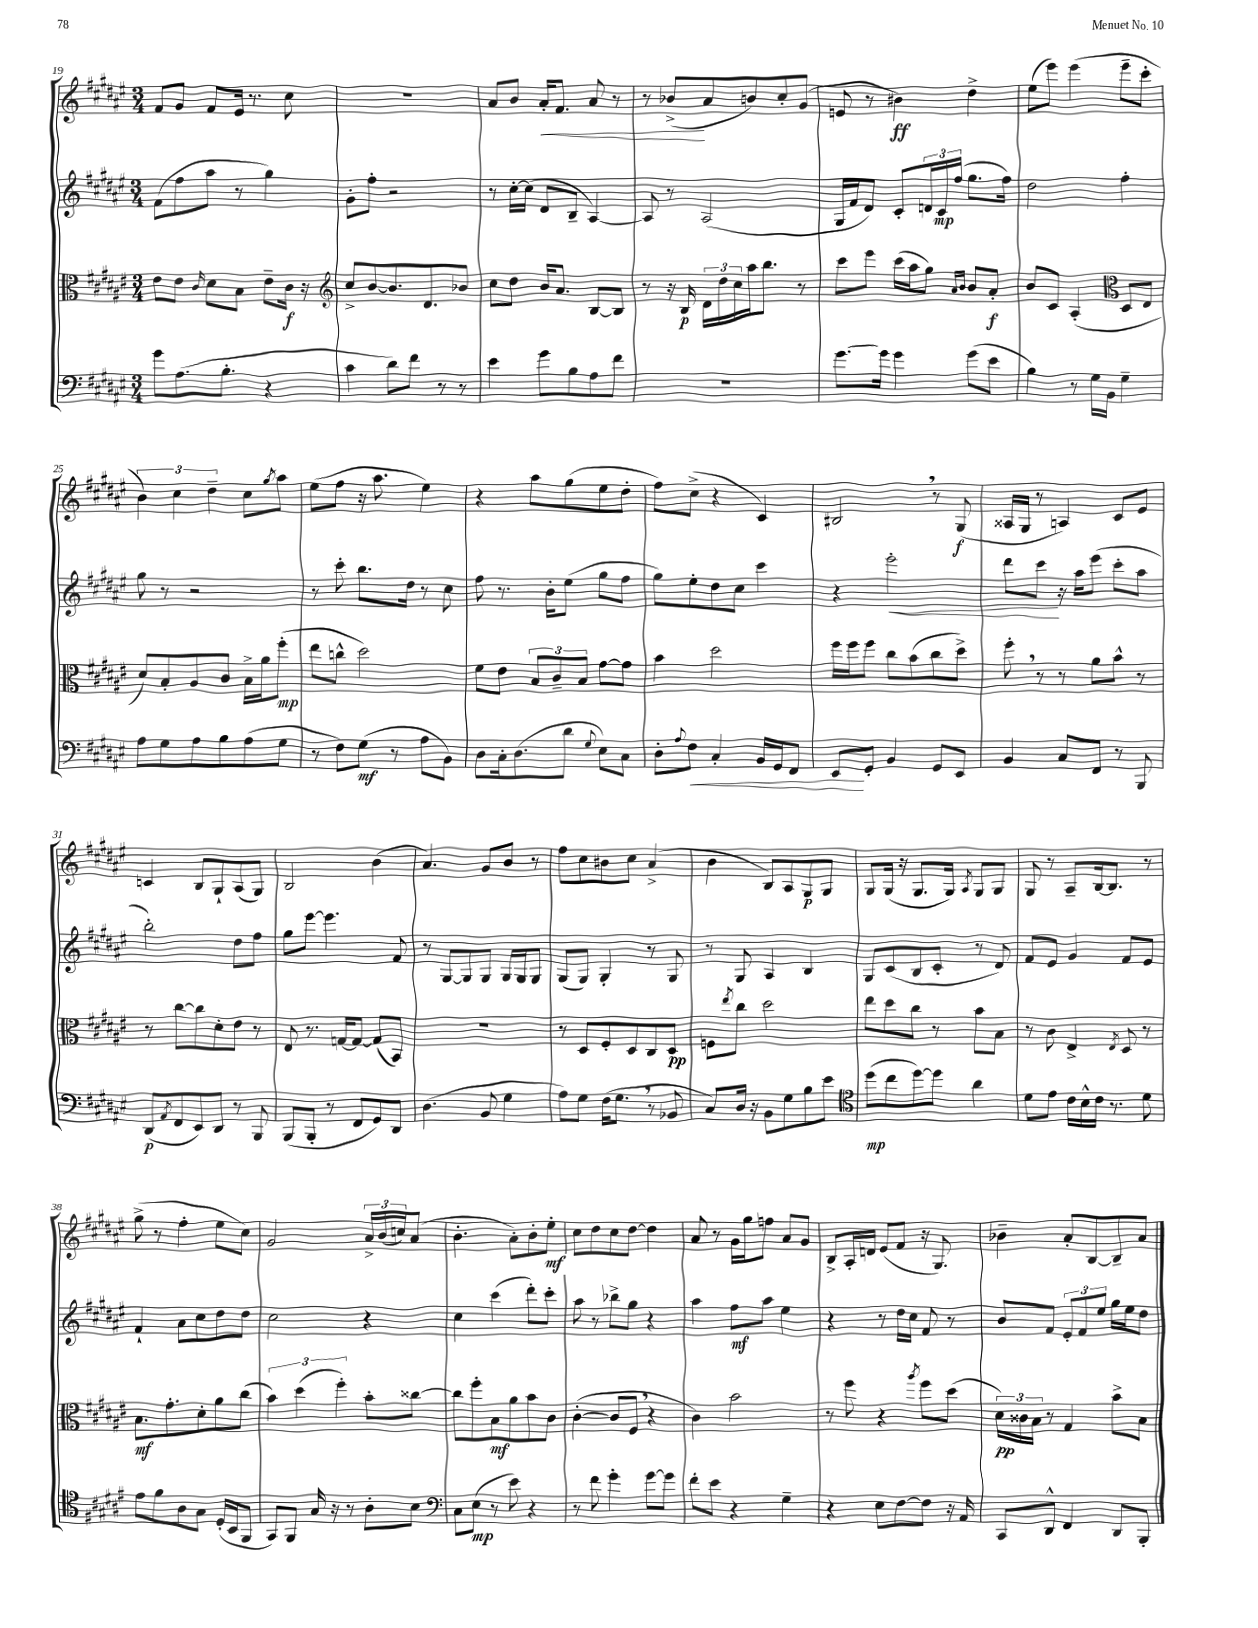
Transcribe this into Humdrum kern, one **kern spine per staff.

**kern	**kern	**kern	**kern
*staff4	*staff3	*staff2	*staff1
*clefF4	*clefC3	*clefG2	*clefG2
*k[f#c#g#d#a#e#]	*k[f#c#g#d#a#e#]	*k[f#c#g#d#a#e#]	*k[f#c#g#d#a#e#]
*M3/4	*M3/4	*M3/4	*M3/4
8g#	8e#	(8f#	8f#
(8.A#	8e#	8ff#	8g#
.	16qqc#	.	.
.	8d#	8aa#	8f#
8.B'	.	.	.
.	8B	8r	16e#
.	.	.	8.r
4r	8e#~	4gg#)	.
.	16c#	.	8cc#
.	16r	.	.
=	=	=	=
*	*clefG2	*	*
4c#	8cc#^	8g#'	2.r
.	[8b	8ff#'	.
8d#)	8.b]	2r	.
8f#	.	.	.
.	8.d#	.	.
8r	.	.	.
8r	8b-	.	.
=	=	=	=
4e#	8cc#	8r	8a#
.	8dd#	[16cc#'	8b
.	.	(16cc#]	.
8g#	16b	8d#	16a#'
.	8.a#	.	8.f#
8B	.	8B~	.
8A#	[8B	[4A#)	8a#
8f#	8B]	.	8r
=	=	=	=
2.r	8r	8A#]	8r
.	16r	8r	(8b-^
.	16B	.	.
.	24d#	(2A#	8a#
.	24dd#	.	.
.	24cc#	.	.
.	16aa#	.	8b)
.	8.bb	.	.
.	.	.	8cc#'
.	8r	.	(8g#
=	=	=	=
[8.g#	8ccc#	16G#	8e
.	.	16f#	.
.	8eee#	8d#)	8r
16g#]	.	.	.
4g#	(16ccc#	8c#'	4b#)
.	16aa#	.	.
.	8gg#)	24d	.
.	.	24c#	.
.	.	(24ff#	.
.	16qqa#	.	.
.	16qqb	.	.
(8g#	8b	8.gg#	4dd#^
8e#	8a#'	.	.
.	.	16ff#)	.
=	=	=	=
4B)	8b	2dd#	(8ee#
.	8c#	.	8eee#)
8r	(4A#'	.	(4eee#
16G#	.	.	.
16BB	.	.	.
*	*clefC3	*	*
4G#~	8D#	4ff#'	8eee#~
.	8E#	.	8ccc#'
=	=	=	=
8A#	8d#)	8gg#	6b)
8G#	8B'	8r	.
.	.	.	6cc#
8A#	8A#	2r	.
.	.	.	6dd#~
8B	8c#	.	.
(8A#	16B^	.	8cc#
.	16a#	.	.
.	.	.	8qgg#
8G#	(8ff#'	.	8aa#
=	=	=	=
8r	8ee#	8r	(8ee#
8F#)	8cc^^	8ccc#'	8ff#
(8G#	2dd#)	8.bb	16r
.	.	.	8.aa#
8r	.	.	.
.	.	16dd#	.
8A#	.	8r	4ee#)
8BB)	.	8cc#	.
=	=	=	=
8D#	8f#	8ff#	4r
16C#'	8e#	8.r	.
(8.D#	.	.	.
.	12B	.	8aa#
.	.	16b'	.
.	12c#~	.	.
8d#	.	(8ee#	(8gg#
.	12B	.	.
8qqG#	.	.	.
8E#)	[8g#	8gg#	8ee#
8C#	8g#]	8ff#	8dd#'
=	=	=	=
8D#'	4b	8gg#)	8ff#)
8qqA#	.	.	.
8F#	.	8ee#'	(8cc#^
4C#'	2dd#	8dd#	4r
.	.	8cc#	.
16BB	.	4ccc#	4c#)
16GG#	.	.	.
8FF#	.	.	.
=	=	=	=
8EE#	16ff#	4r	2B#
.	16ff#	.	.
8GG#'	8ff#	.	.
4BB	8cc#	2eee#'	.
.	(8b	.	.
8GG#	8cc#	.	8r
8EE#	8dd#^)	.	(8G#
=	=	=	=
4BB	8ff#'	8ddd#	16A##
.	.	.	16G#
.	8r	8ccc#	8r
8C#	8r	16r	4A)
.	.	16aa#	.
8FF#	8a#	(8eee#	.
8r	8b^^	8ccc#'	8c#
8BBB	8r	8aa#	8e#
=	=	=	=
(8DD#	8r	2bb')	4c
8qAA#	.	.	.
8FF#	[8cc#	.	.
8EE#)	8cc#]	.	8B
8DD#	8d#'	.	8G#`
8r	8e#	8dd#	(8A#
8BBB	8r	8ff#	8G#)
=	=	=	=
(8BBB	8E#	8gg#	2B
8BBB'	8.r	[8eee#	.
8r	.	4.eee#]	.
.	[16G	.	.
8FF#	8G_	.	.
8GG#)	(8G]	.	(4b
8DD#	8BB)	8f#	.
=	=	=	=
(4.D#	2.r	8r	4.a#)
.	.	[8G#	.
.	.	8G#]	.
8BB	.	8G#	8g#
4G#	.	16G#	8b
.	.	16G#	.
.	.	8G#	8r
=	=	=	=
8A#)	8r	(8G#	8ff#
8G#	8D#	8G#)	8cc#
(16F#	8F#'	4G#'	8b#
8.G#	.	.	.
.	8D#	.	8cc#
8r	8C#	8r	(4a#^
8BB-	8D#	8G#	.
=	=	=	=
8C#)	8F	8r	4b
.	8qee#	.	.
16D#	8cc#	8G#	.
16r	.	.	.
8BB	2dd#	4A#	8B)
8G#	.	.	8A#
8B	.	4B	8G#
8e#	.	.	8G#
=	=	=	=
*clefC4	*	*	*
(8dd#	8ee#	8G#	8G#
8cc#	8dd#	(8c#	(16G#
.	.	.	16r
[8dd#)	8cc#	8B	8.G#
8dd#]	8r	8c#'	.
.	.	.	16G#)
.	.	.	8qA#
4a#	8b	8r	8G#
.	8B	8d#)	8G#
=	=	=	=
8d#	8r	8f#	8G#
8e#	8c#	8e#	8r
16c#	4E#^	4g#	8A#~
16B^^	.	.	.
16c#	.	.	[16B
8.r	.	.	8.B]
.	8qE#	.	.
.	8D#	8f#	.
8d#	8r	8e#	8r
=	=	=	=
8e#	8.B	4f#`	(8gg#^
8f#	.	.	8r
.	8.g#'	.	.
8A#	.	8a#	4ff#'
8G#	8d#'	8cc#	.
(16D#'	8a#	8dd#	8ee#
16BB	.	.	.
8FF#	(8cc#	8dd#	8cc#)
=	=	=	=
8GG#)	6b)	2cc#	2g#
8FF#	.	.	.
.	(6dd#	.	.
16G#	.	.	.
16r	.	.	.
.	6ff#')	.	.
8r	.	.	.
8A#'	8b'	4r	24a#^
.	.	.	(24b
.	.	.	24cc)
8B	[8cc##	.	(8a#
=	=	=	=
*clefF4	*	*	*
8C#	8cc##]	4cc#	4.b'
(8E#	8ff#'	.	.
8r	8B	(4ccc#	.
8e#)	8a#	.	8a#')
4r	8b	8ddd#')	8b'
.	8c#	8ccc#'	8ee#'
=	=	=	=
8r	([4c#'	8aa#	8cc#
8f#	.	8r	8dd#
4g#'	8c#]	8bb-^	8cc#
.	8F#	8gg#	[8dd#
[8g#	4r	4r	4dd#]
8g#]	.	.	.
=	=	=	=
8f#'	4c#)	4aa#	8a#
8e#	.	.	8r
4r	2b	8ff#	16g#
.	.	.	16gg#
.	.	8aa#	8ff
4G#~	.	4ee#	8a#
.	.	.	8g#
=	=	=	=
4r	8r	4r	8B^
.	8ff#	.	16A#'
.	.	.	16d
8E#	4r	8r	(8e#
[8F#	.	16dd#	8f#
.	.	16cc#	.
.	8qaa#	.	.
8F#]	8ff#	8f#	16r
.	.	.	8.G#)
16r	(8dd#	8r	.
16AA#	.	.	.
=	=	=	=
8CC#	24d#)	8b	4b-~
.	24c##	.	.
.	24B	.	.
8DD#^^	8r	8f#	.
4FF#	4G#	12e#'	8a#'
.	.	12f#	.
.	.	.	[8B
.	.	12ee#	.
8DD#	8b^	16gg#	8B~]
.	.	16ee#	.
8BBB'	8B	8dd#	8a#
==	==	==	==
*-	*-	*-	*-
